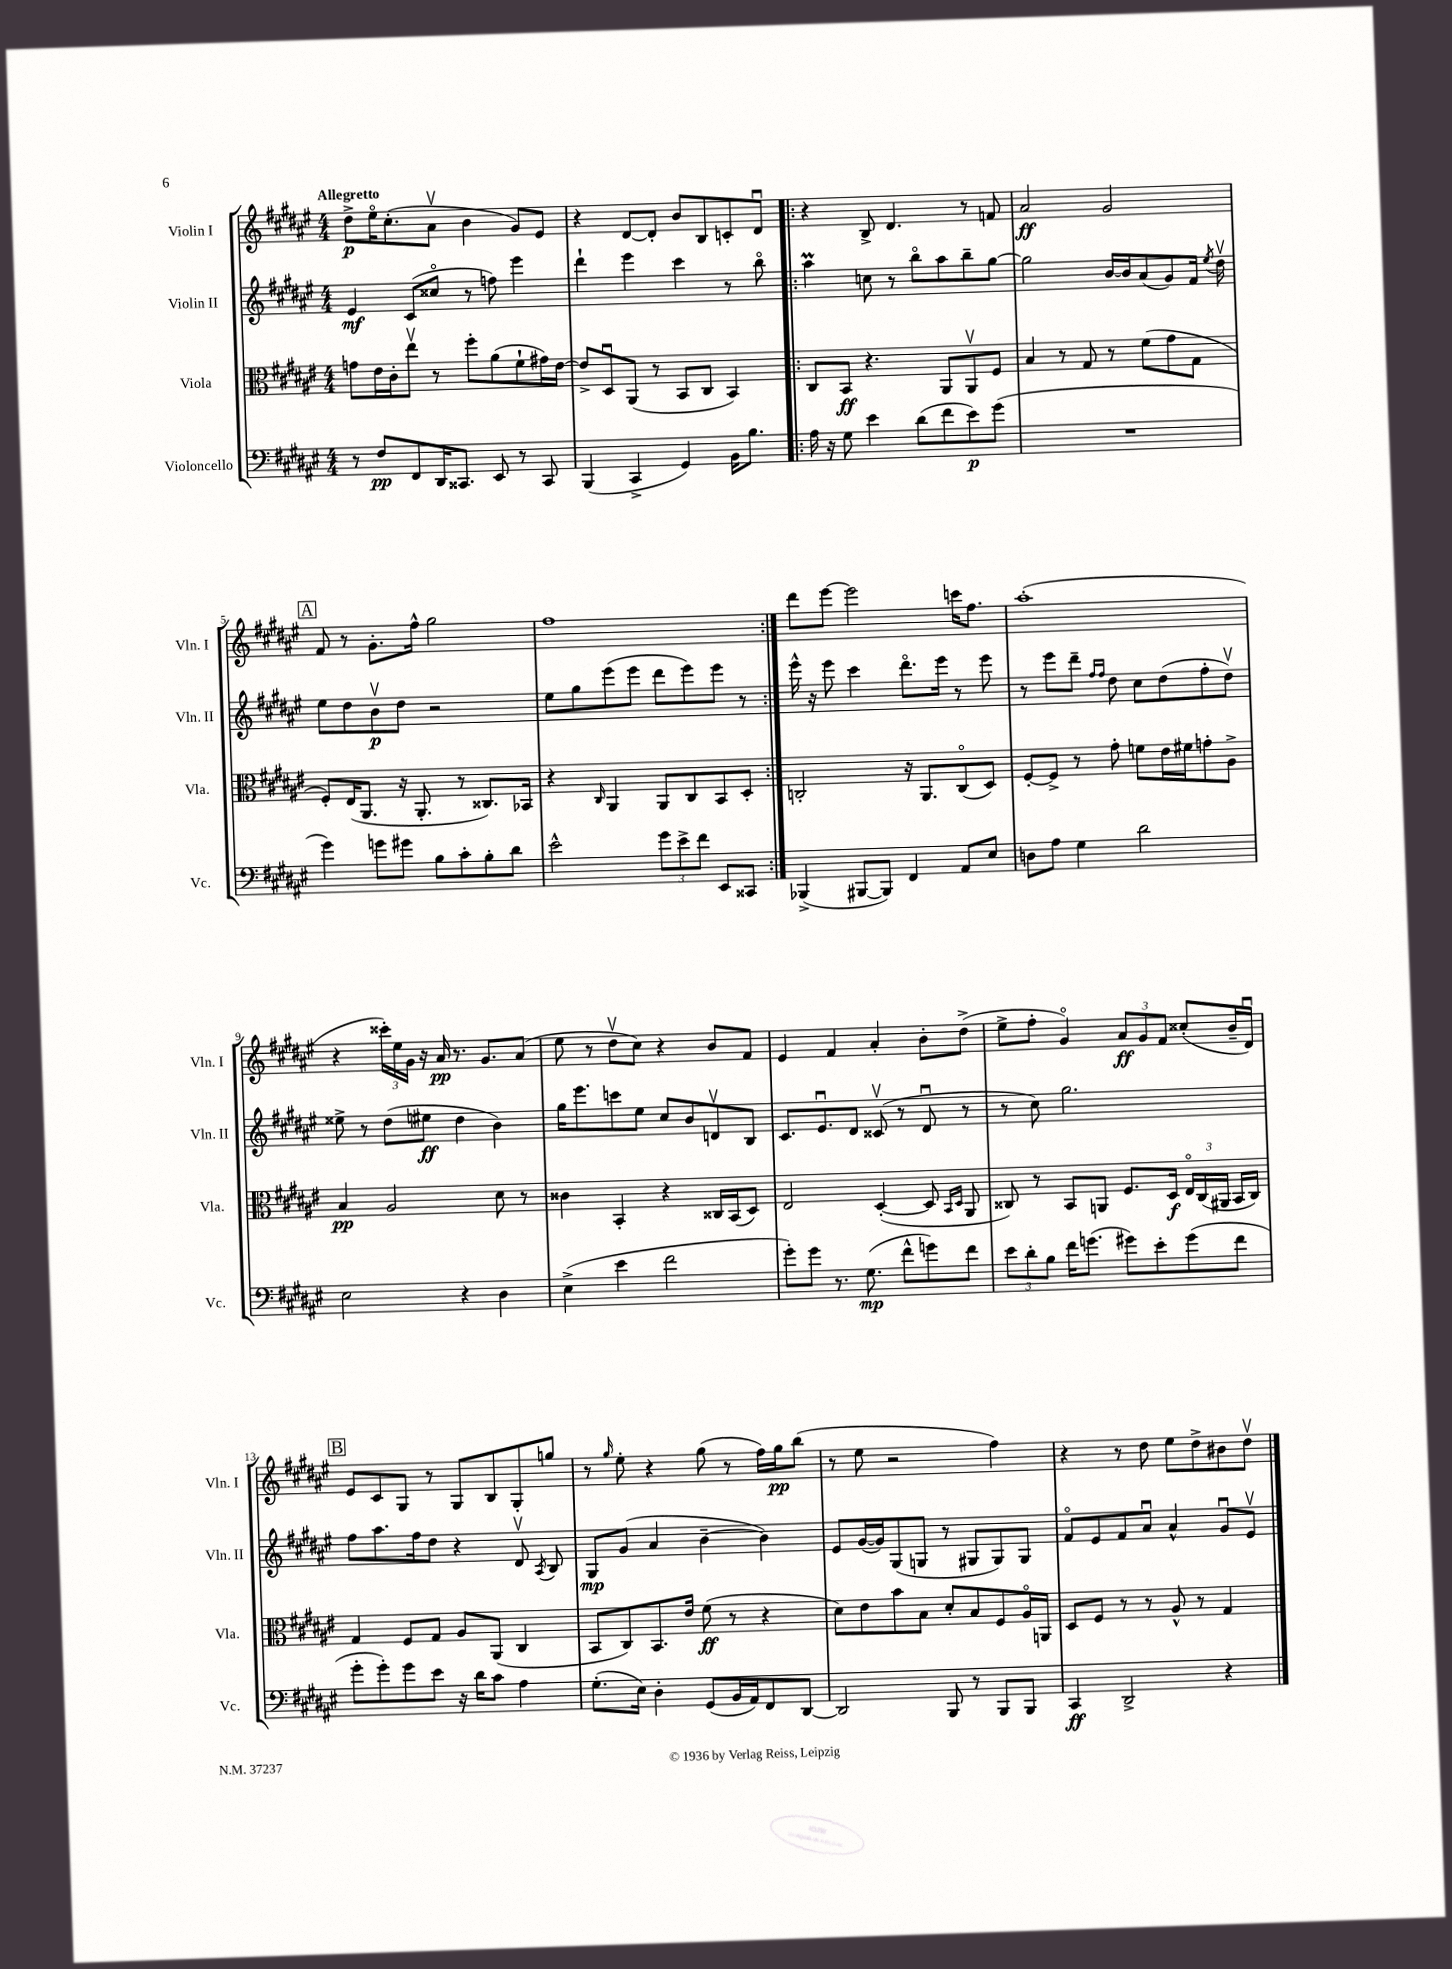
<<
\new StaffGroup <<
\new Staff = "s0" \with { instrumentName = "Violin I" shortInstrumentName = "Vln. I" } {
    \clef treble \key fis \major \numericTimeSignature \time 4/4 \tempo "Allegretto"
    \autoBeamOff dis''8[->\p eis''16\flageolet cis''8.-.( ais'8]\upbow b'4 gis'8[) eis'8] |
    r4 dis'8[~ dis'8]-. b'8[ b8 c'8-. dis'8]\downbow |
    \repeat volta 2 { r4 b8-> dis'4. r8 f'8 |
    ais'2\ff gis'2 |
    \mark \markup { \box "A" } fis'8 r8 gis'8.[-. fis''16]-^ gis''2 |
    fis''1 | }
    dis'''8[ eis'''8]~ eis'''2 c'''16[ fis''8.] |
    ais''1-.( |
    r4 \tuplet 3/2 { cisis'''16[-.) eis''16 gis'16] } r16 ais'16\pp r8. gis'8.[ ais'8]( |
    eis''8 r8 dis''8[\upbow cis''8]) r4 b'8[ fis'8] |
    eis'4 fis'4 ais'4-. b'8[-. dis''8]->( |
    eis''8[-> fis''8]-. gis'4\flageolet) \tuplet 3/2 { ais'8[\ff gis'8 fis'8] } cisis''8[-.( b'16-- dis'16]\downbow) |
    \mark \markup { \box "B" } eis'8[ cis'8 gis8] r8 gis8[ b8 gis8-. g''8] |
    r8 \grace { gis''16 } eis''8-. r4 gis''8( r8 fis''16[) gis''16\pp b''8]( |
    r8 eis''8 r2 fis''4) |
    r4 r8 dis''8 eis''8[ dis''8-> bis'8 dis''8]\upbow \bar "|." |
}
\new Staff = "s1" \with { instrumentName = "Violin II" shortInstrumentName = "Vln. II" } {
    \clef treble \key fis \major \numericTimeSignature \time 4/4
    \autoBeamOff eis'4\mf cis'8[( cisis''8]\flageolet r8 f''8) eis'''4 |
    dis'''4-! eis'''4 cis'''4 r8 b''8\flageolet |
    \repeat volta 2 { ais''4\prall c''8 r8 b''8[\flageolet ais''8 b''8-- gis''8]~ |
    gis''2 b'16[~ b'16 ais'8( gis'8) fis'16] \acciaccatura { eis''8 } dis''16\upbow |
    \mark \markup { \box "A" } eis''8[ dis''8 b'8\upbow\p dis''8] r2 |
    eis''8[ gis''8 eis'''8( eis'''8] dis'''8[ eis'''8) eis'''8] r8 | }
    eis'''16-^ r16 eis'''8 cis'''4 dis'''8.[\flageolet eis'''16] r8 eis'''8 |
    r8 eis'''8[ dis'''8]-- \grace { fis''16[ fis''16] } dis''8 cis''8[ dis''8( fis''8-. dis''8]\upbow) |
    eisis''8-> r8 dis''8[( eis''8]\ff dis''4 b'4) |
    gis''16[ eis'''8. c'''8 eis''8] cis''8[ b'8 d'8\upbow b8] |
    cis'8.[ eis'8.\downbow dis'8] cisis'8\upbow( r8 dis'8\downbow r8 |
    r8 cis''8) gis''2. |
    \mark \markup { \box "B" } fis''8[ ais''8. fis''16 dis''8] r4 dis'8\upbow \acciaccatura { ais8 } b8 |
    gis8[\mp gis'8]( ais'4 b'4~-- b'4) |
    eis'8[ gis'16~( gis'16) gis8( g8] r8 gis8[ gis8) gis8] |
    fis'8[\flageolet eis'8 fis'8 ais'8]\downbow ais'4-^ gis'8[\downbow eis'8]\upbow \bar "|." |
}
\new Staff = "s2" \with { instrumentName = "Viola" shortInstrumentName = "Vla." } {
    \clef alto \key fis \major \numericTimeSignature \time 4/4
    \autoBeamOff g'8[ eis'16 cis'16-. eis''8]\upbow r8 fis''8[-. ais'8( fis'8-! gis'16) eis'16]~ |
    eis'8[-> dis8\downbow ais,8]( r8 b,8[ cis8] b,4) |
    \repeat volta 2 { cis8[ b,8]\ff r4. ais,8[ ais,8\upbow fis8] |
    b4 r8 gis8 r8 fis'8[( gis'8 gis8] |
    \mark \markup { \box "A" } fis8[-.) eis16( ais,8.] r16 ais,8.-. r8 cisis8.[) bes,16] |
    r4 \grace { cis16 } ais,4 ais,8[ cis8 b,8 dis8]-. | }
    c2-. r16 ais,8.[ c8\flageolet( dis8]) |
    fis8[~-. fis8]-> r8 gis'8-. f'8[ eis'16 fis'16 g'8-. ais8]-> |
    b4\pp ais2 dis'8 r8 |
    cisis'4 b,4-. r4 cisis16[ b,16( dis8]) |
    eis2 dis4~-.( dis8 \grace { b,16[ dis16] } ais,8 |
    cisis8) r8 b,8[ a,8] fis8.[ dis16]\f \tuplet 3/2 { eis16[\flageolet cisis16( ais,16] } b,16[ cisis16]) |
    \mark \markup { \box "B" } gis4 fis8[ gis8] ais8[ ais,8]( cis4 |
    b,8[ cis8) b,8. eis'16] fis'8\ff( r8 r4 |
    dis'8[) eis'8 b'8 b8] dis'8[-. b8 fis8 ais16\flageolet a,16] |
    dis8[ fis8] r8 r8 ais8-^ r8 gis4 \bar "|." |
}
\new Staff = "s3" \with { instrumentName = "Violoncello" shortInstrumentName = "Vc." } {
    \clef bass \key fis \major \numericTimeSignature \time 4/4
    \autoBeamOff r8 fis8[\pp fis,8 dis,16 cisis,8.] eis,8 r8 cisis,8 |
    b,,4( cis,4-> gis,4) b,16[ b8.] |
    \repeat volta 2 { ais16 r16 gis8 eis'4 dis'8[( fis'8 eis'8\p) gis'8]( |
    R1 |
    \mark \markup { \box "A" } gis'4) g'8[ gis'8] b8[ cis'8-. b8-. dis'8] |
    eis'2-^ \tuplet 3/2 { gis'8[ eis'8-> fis'8] } eis,8[ cisis,8] | }
    bes,,4->( bis,,8[~ bis,,8]) fis,4 ais,8[ eis8] |
    d8[ ais8] gis4 dis'2 |
    eis2 r4 dis4 |
    eis4->( eis'4 fis'2 |
    gis'8[-.) gis'8] r8. gis8.\mp( fis'8[-^ g'8) fis'8] |
    \tuplet 3/2 { eis'8[ dis'8-. b8] } fis'16[ g'8.]( gis'8[) eis'8-. gis'8( fis'8] |
    \mark \markup { \box "B" } gis'8[-. gis'8-.) gis'8 eis'8] r16 dis'16[ cis'8] ais4 |
    gis8.[-.( eis16]) dis4-. gis,8[( b,16 ais,16) fis,8 dis,8]~ |
    dis,2 b,,8 r8 b,,8[ b,,8] |
    cis,4\ff dis,2-> r4 \bar "|." |
}
>>
>>
